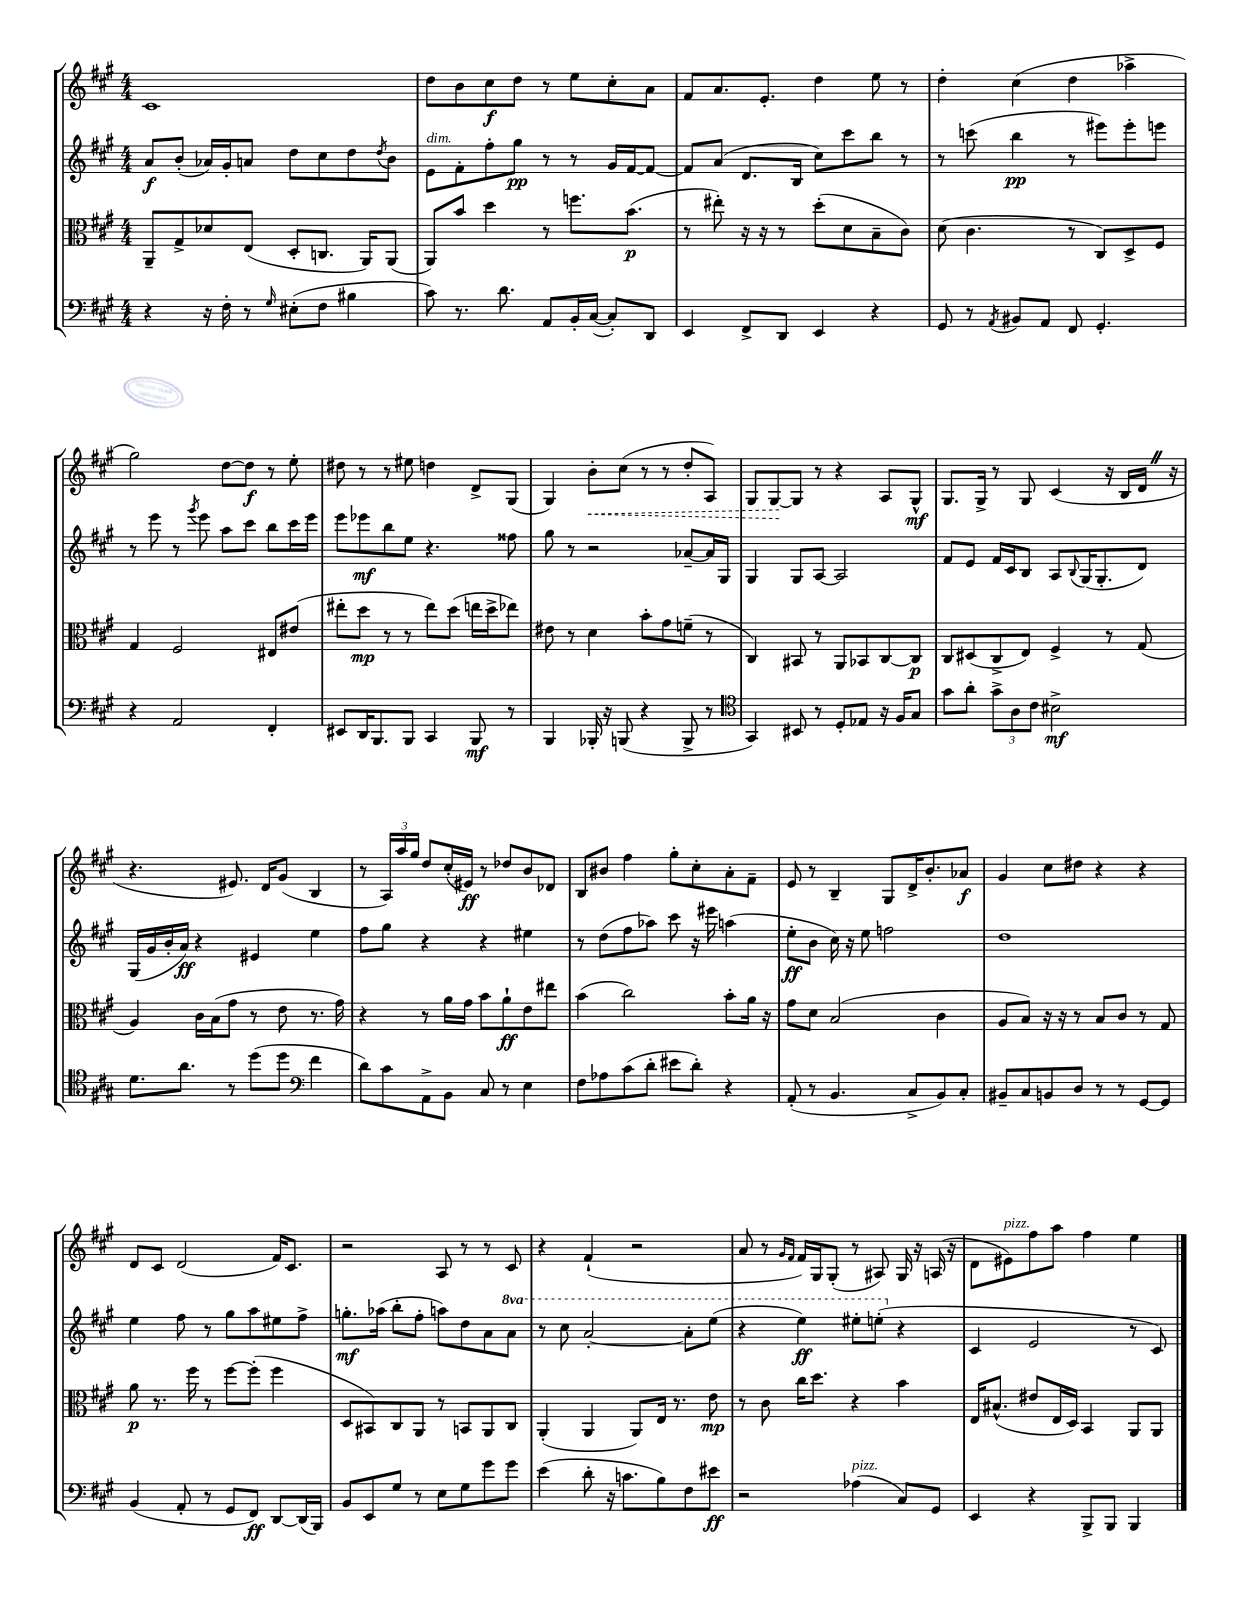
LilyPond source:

<<
\new StaffGroup <<
\new Staff = "s0" {
    \clef treble \key a \major \numericTimeSignature \time 4/4
    cis'1 |
    d''8 b'8 cis''8\f d''8 r8 e''8 cis''8-. a'8 |
    fis'8 a'8. e'8.-. d''4 e''8 r8 |
    d''4-. cis''4( d''4 aes''4-> |
    gis''2) d''8~ d''8\f r8 e''8-. |
    dis''8 r8 r8 eis''8 d''4 d'8-> gis8( |
    gis4) \once \override Hairpin.style = #'dashed-line b'8-.\< cis''8( r8 r8 d''8-. a8) |
    gis8 gis8~\! gis8 r8 r4 a8 gis8-^\mf |
    gis8. gis16-> r8 gis8 cis'4( r16 b16 d'16 \once \override BreathingSign.text = \markup { \musicglyph "scripts.caesura.straight" } \breathe r16 |
    r4. eis'8.) d'16 gis'8( b4 |
    r8 \tuplet 3/2 { a16) a''16 gis''16 } d''8 cis''16-.( eis'16\ff) r8 des''8 b'8 des'8 |
    b8 bis'8 fis''4 gis''8-. cis''8-. a'8-. fis'8-- |
    e'8 r8 b4-- gis8 d'16-> b'8.-. aes'8\f |
    gis'4 cis''8 dis''8 r4 r4 |
    d'8 cis'8 d'2( fis'16) cis'8. |
    r2 a8 r8 r8 cis'8 |
    r4 fis'4-!( r2 |
    a'8 r8 \grace { gis'16 fis'16 } fis'16) gis16 gis8-.( r8 ais8) gis16 r16 a16( r16 |
    d'8 eis'8^\markup { \italic "pizz." }) fis''8 a''8 fis''4 e''4 \bar "|." |
}
\new Staff = "s1" {
    \clef treble \key a \major \numericTimeSignature \time 4/4 \set Staff.ottavationMarkups = #ottavation-simple-ordinals
    a'8\f b'8-.( aes'16) gis'16-. a'8 d''8 cis''8 d''8 \acciaccatura { d''8 } b'8 |
    e'8^\markup { \italic "dim." } fis'8-. fis''8-. gis''8\pp r8 r8 gis'16 fis'16~ fis'8~ |
    fis'8 a'8( d'8. b16 cis''8) cis'''8 b''8 r8 |
    r8 c'''8( b''4\pp r8 eis'''8) eis'''8-. e'''8 |
    r8 e'''8 r8 \acciaccatura { gis'''8 } e'''8 a''8 cis'''8 b''8 cis'''16 e'''16 |
    e'''8 ees'''8\mf b''8 e''8 r4. fisis''8 |
    gis''8 r8 r2 aes'8~-- aes'16 gis16 |
    gis4 gis8 a8~ a2 |
    fis'8 e'8 fis'16 cis'16 b8 a8 \appoggiatura { b8 } gis16( gis8.-. d'8) |
    gis16( gis'16 b'16-. a'16\ff) r4 eis'4 e''4 |
    fis''8 gis''8 r4 r4 eis''4 |
    r8 d''8( fis''8 aes''8) cis'''8 r16 eis'''16 a''4( |
    e''8-.\ff b'8 cis''16) r16 e''8 f''2 |
    d''1 |
    e''4 fis''8 r8 gis''8 a''8 eis''8 fis''8-> |
    g''8.-.\mf aes''16( b''8-. fis''8-. a''8) d''8 a'8 \ottava #1 a''8 |
    r8 cis'''8 a''2~-. a''8-. e'''8( |
    r4 e'''4\ff) eis'''8-. e'''8-.( \ottava #0 r4 |
    cis'4 e'2 r8 cis'8) \bar "|." |
}
\new Staff = "s2" {
    \clef alto \key a \major \numericTimeSignature \time 4/4
    a,8-- gis8-> des'8 e8( d8-. c8. a,16) a,8( |
    a,8) b'8 d''4 r8 f''8. b'8.\p( |
    r8 eis''8-.) r16 r16 r8 d''8-.( d'8 b8-- cis'8) |
    d'8( cis'4. r8 cis8) d8-> fis8 |
    gis4 fis2 eis8 eis'8( |
    eis''8-. d''8\mp r8 r8 eis''8) d''8( e''16 d''16-> ees''8) |
    eis'8 r8 d'4 b'8-. gis'8 f'8--( r8 |
    cis4) bis,8 r8 a,8 bes,8 cis8~ cis8\p |
    cis8 dis8( cis8-> e8) fis4-> r8 gis8( |
    a4) cis'16 b16( gis'8 r8 e'8 r8. gis'16) |
    r4 r8 a'16 gis'16 b'8 a'8-!\ff e'8 eis''8 |
    b'4( cis''2) b'8-. a'16 r16 |
    gis'8 d'8 b2( cis'4 |
    a8 b8) r16 r16 r8 b8 cis'8 r8 gis8 |
    a'8\p r8. fis''16 r8 fis''8~ fis''8-.( fis''4 |
    d8 bis,8) cis8 a,8 r8 b,8 a,8 cis8 |
    a,4-.( a,4 a,8) e16 r8. e'8\mp |
    r8 cis'8 cis''16 d''8. r4 b'4 |
    e16 bis8.-^( eis'8 e16 d16) b,4 a,8 a,8 \bar "|." |
}
\new Staff = "s3" {
    \clef bass \key a \major \numericTimeSignature \time 4/4
    r4 r16 fis16-. r8 \grace { gis16 } eis8-.( fis8 bis4 |
    cis'8) r8. d'8. a,8 b,16-. cis16~( cis8-.) d,8 |
    e,4 fis,8-> d,8 e,4 r4 |
    gis,8 r8 \acciaccatura { a,8 } bis,8 a,8 fis,8 gis,4.-. |
    r4 a,2 fis,4-. |
    eis,8 d,16 b,,8. b,,8 cis,4 b,,8\mf r8 |
    b,,4 bes,,16-. r16 b,,8( r4 b,,8-> r8 |
    \clef tenor gis,4) bis,8 r8 d8-. ees8 r16 fis16 gis8 |
    gis'8 a'8-. \tuplet 3/2 { gis'8-> a8 cis'8 } bis2->\mf |
    d'8. a'8. r8 d''8( d''8 \clef bass fis'4 |
    d'8) cis'8 a,8-> b,8 cis8 r8 e4 |
    fis8 aes8 cis'8( d'8-. eis'8 d'8-.) r4 |
    a,8-.( r8 b,4. cis8-> b,8) cis8-. |
    bis,8-- cis8 b,8 d8 r8 r8 gis,8~ gis,8 |
    b,4( a,8-. r8 gis,8 fis,8\ff) d,8~ d,16( b,,16) |
    b,8 e,8 gis8 r8 e8 gis8 gis'8 gis'8 |
    e'4( d'8-. r16 c'8. b8) fis8 eis'8\ff |
    r2 aes4^\markup { \italic "pizz." }( cis8) gis,8 |
    e,4 r4 b,,8-> b,,8 b,,4 \bar "|." |
}
>>
>>
\layout { \context { \Score \remove "Bar_number_engraver" } }
